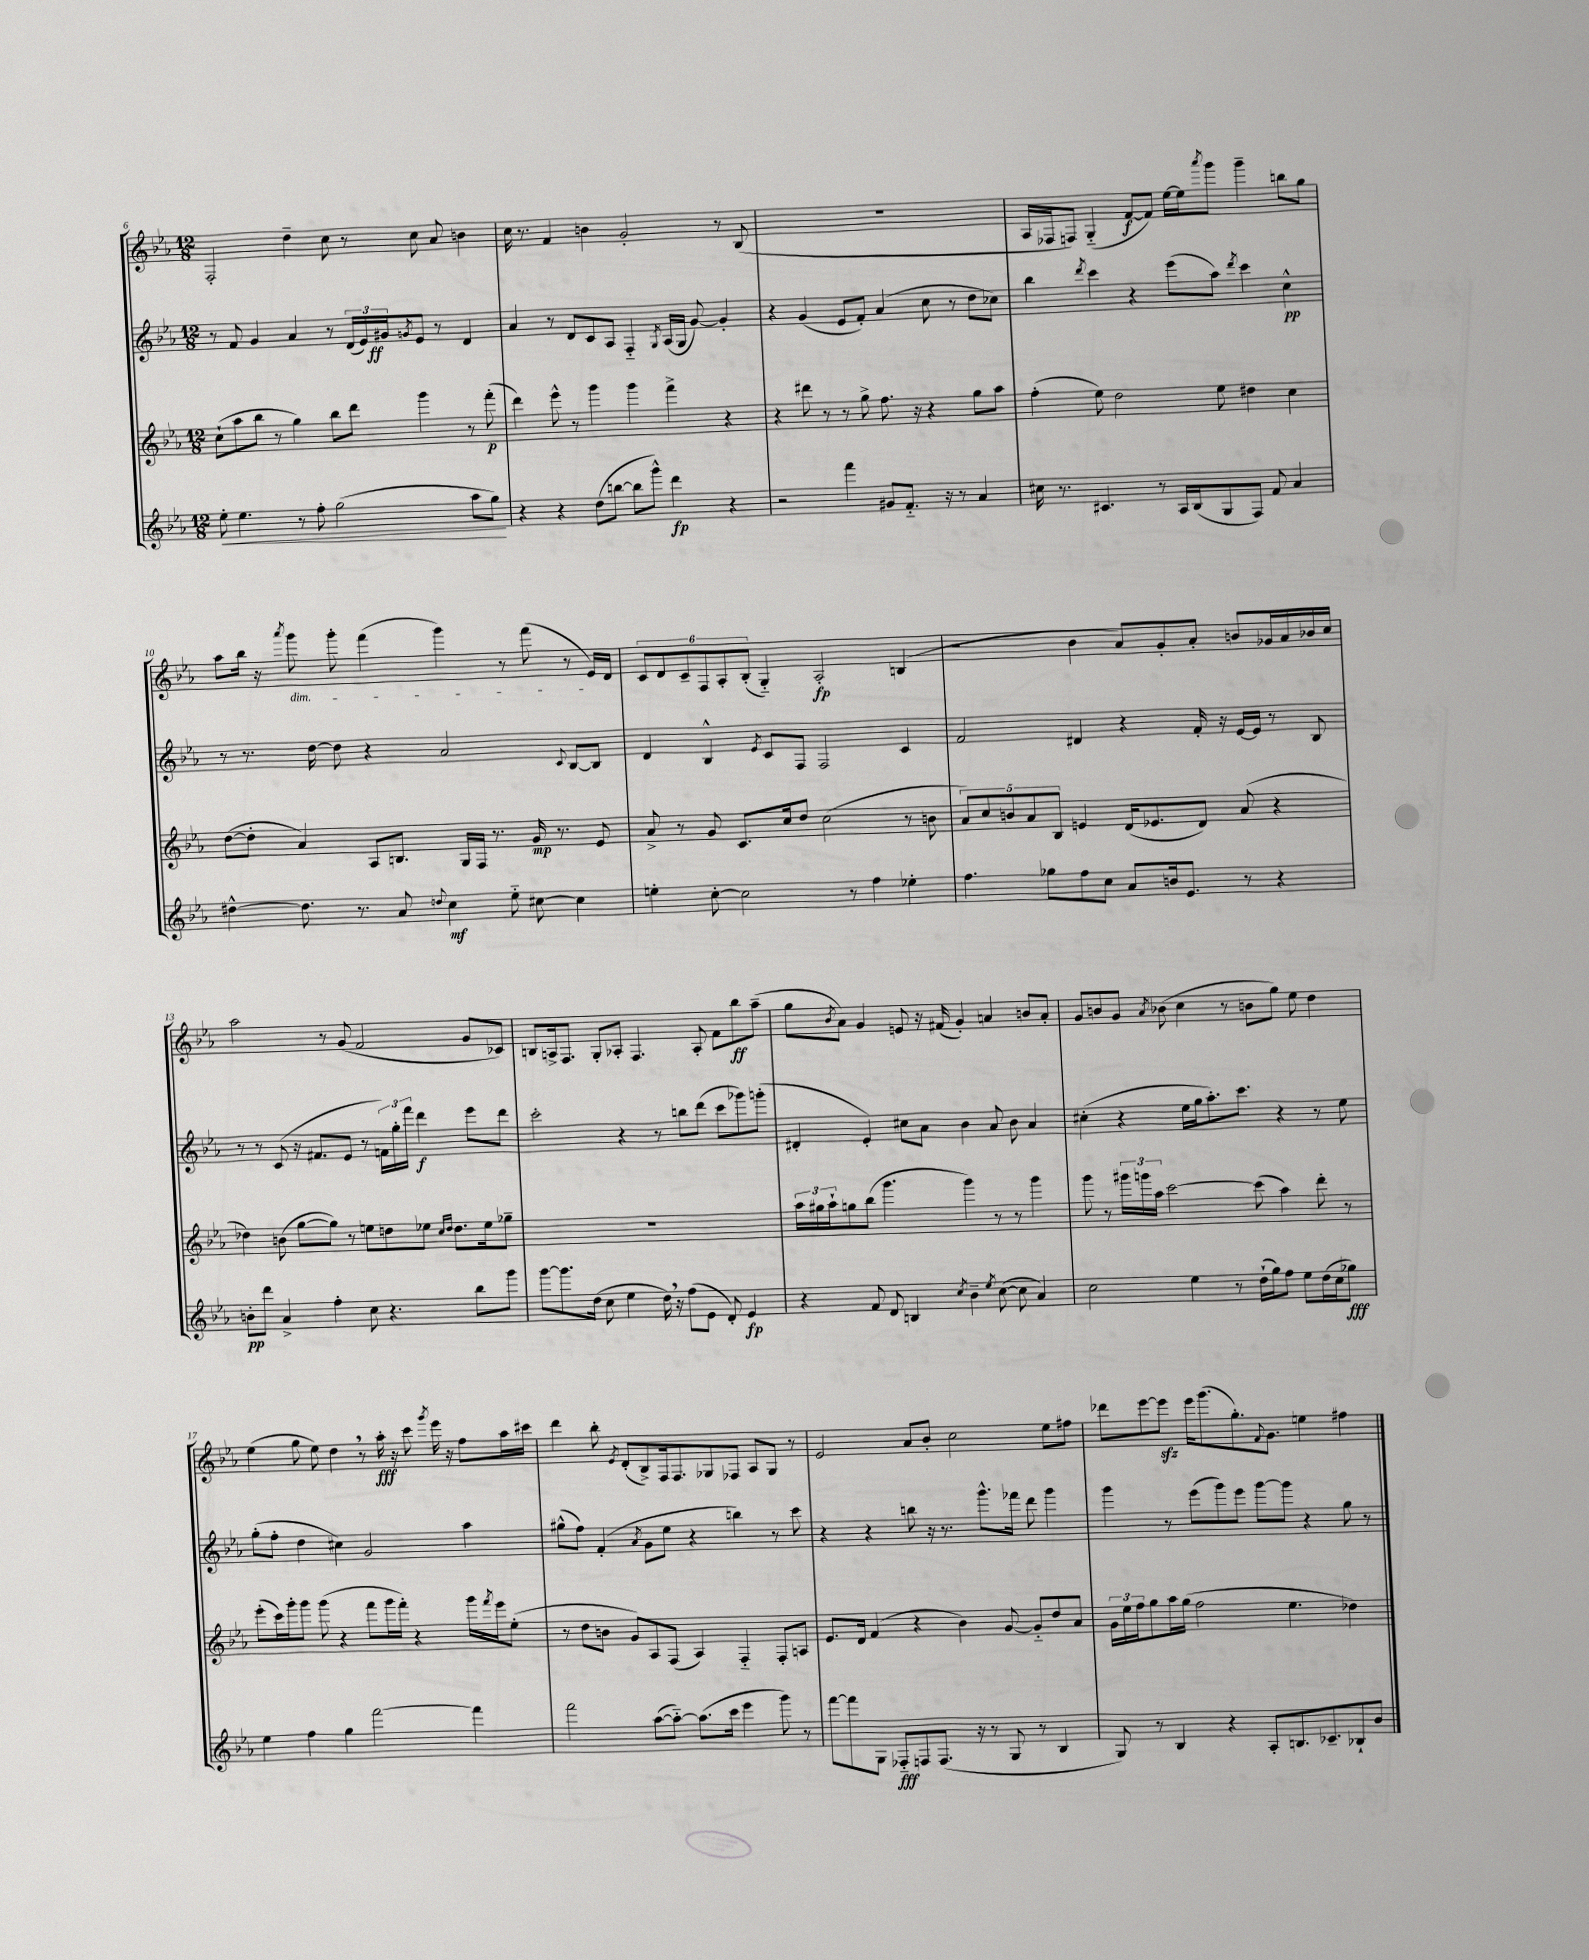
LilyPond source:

<<
\new StaffGroup <<
\new Staff = "s0" {
    \clef treble \key ees \major \numericTimeSignature \time 12/8
    f2-. d''4-- c''8 r8 c''8 aes'8 b'4 |
    c''16 r8. f'4 b'4 g'2-. r8 bes8( |
    R1. |
    aes16 fes16 f8) g4-_( f'8~\f f'8) ees''16~ ees''16 \acciaccatura { aes'''8 } g'''8 g'''4-- b''8 g''8 |
    aes''8 bes''16 r16 \acciaccatura { aes'''8 } g'''8\dim g'''8-. f'''4( g'''4) r8 f'''8( r8 ees'16\!) d'16 |
    \tuplet 6/4 { c'8 d'8 c'8-- f8 aes8-. bes8-.( } g4-_) aes2-.\fp b4( |
    r2 bes'4 aes'8) g'8-. aes'8-. b'8 ges'16 aes'16 bes'16 c''16 |
    aes''2 r8 g'8( f'2 g'8 ces'8) |
    b8 a16-> f8. g8-. aes8-. f4. aes8-. f'8 bes''8\ff aes''8--( |
    g''8 \acciaccatura { bes'8 } aes'8) g'4 e'8 r16 fis'16( g'4-.) a'4 b'8 a'8-. |
    g'8 b'8 g'8 \acciaccatura { aes'8 } bes'8( c''4 r8 b'8 g''8) ees''8 d''4 |
    ees''4( g''8 ees''8) d''4 \breathe r8 aes''16-.\fff r16 c'''8 \acciaccatura { g'''8 } ees'''16 r16 f''8 aes''16 cis'''16 |
    d'''4 bes''8-. \acciaccatura { ees'8 } d'8-.( bes8->) f16 f8. ges8 fes8 aes8 ges8 r8 |
    ees'2 aes'8 bes'8-. c''2 ees''8 fis''8 |
    des'''8 ees'''8~ ees'''8\sfz ees'''16 g'''8.( g''8.-.) \appoggiatura { f'8 } g'8. e''4 fis''4 \bar "|." |
}
\new Staff = "s1" {
    \clef treble \key ees \major \numericTimeSignature \time 12/8
    r8 f'8 g'4 aes'4 r8 \tuplet 3/2 { d'16( ees'16) gis'16\ff } \acciaccatura { g'8 } ees'8 r8 d'4 |
    aes'4 r8 d'8 c'8 aes8 f4-_ \acciaccatura { g8 } aes16( g16 g'8~) g'4-. |
    r4 g'4( ees'8 f'8-.) aes'4( c''8 r8 d''8 ces''8) |
    bes''4 \acciaccatura { d'''8 } c'''4 r4 ees'''8( aes''8) \acciaccatura { d'''8 } c'''4 c''4-^\pp |
    r8 r8. d''16~ d''8 r4 aes'2 \appoggiatura { c'8 } bes8~ bes8 |
    d'4 bes4-^ \acciaccatura { ees'8 } c'8 f8 f2 c'4 |
    f'2 dis'4 r4 f'16-. r16 ees'16~ ees'16 r8 bes8 |
    r8 r8 c'8( r16 fis'8. ees'8 r8 \tuplet 3/2 { f'16) g''16-. f'''16 } d'''4\f ees'''8 d'''8 |
    c'''2-. r4 r8 b''8 d'''8( c'''8 ges'''8) g'''8-.( |
    dis'4-. ees'4-.) cis''8 aes'8 bes'4 aes'8 bes'8 aes'4 |
    cis''4-.( r4 ees''16 g''16 aes''8.-.) c'''8. r4 r8 ees''8 |
    g''8-.( f''8-. d''4 cis''4) g'2 aes''4 |
    gis''8-^( f''8) f'4-.( \acciaccatura { aes'8 } g'8 ees''8 r4 b''4) r8 c'''8 |
    r4 r4 b''8 r16 r8. g'''8.-^ fes'''16 d'''8 g'''4 |
    g'''4 r8 ees'''8( g'''8) ees'''8 g'''8~ g'''8 r4 g''8 r8 \bar "|." |
}
\new Staff = "s2" {
    \clef treble \key ees \major \numericTimeSignature \time 12/8
    c''8-!( aes''8 bes''8 r8 g''4) bes''8 d'''8 g'''4 r8 f'''8-.\p( |
    d'''4) ees'''8-^ r8 g'''4 g'''4 f'''4-> r4 |
    r4 dis'''8 r8 r8 g''8-> f''8. r16 r4 g''8 aes''8 |
    f''4-.( ees''8) d''2 ees''8 dis''4 c''4 |
    d''8~( d''8-. aes'4) aes8 b8. g16 f16 r8. g'16\mp r8. ees'8 |
    aes'8-> r8 g'8 c'8. c''16 d''8 c''2( r8 b'8 |
    \tuplet 5/4 { aes'8) c''8 b'8 aes'8 bes8 } e'4 d'16( ees'8. d'8) aes'8( r4 |
    des''4) b'8( g''8~ g''8) r8 e''8 d''8 ees''8 \grace { c''16 d''16 } d''8. ees''16 ges''8-- |
    R1. |
    \tuplet 3/2 { aes''16 gis''16 aes''16-! } g''8 bes''8( g'''4. g'''4) r8 r8 g'''4 |
    g'''8 r8 \tuplet 3/2 { gis'''16 g'''16 aes''16 } c'''2~ c'''8( aes''4) d'''8-. r8 |
    ees'''8-.( c'''16) g'''16-. g'''8 g'''8( r4 f'''8 g'''16 f'''16-.) r4 g'''16 \acciaccatura { f'''8 } ees'''16 ees''8-.( |
    r8 d''8 b'8 g'8) aes8 f8( aes4) f4-_ f8-. a8 |
    ees'8. d'16 f'4( r4 bes'4) g'8~ g'8-_ d''8 aes'8 |
    \tuplet 3/2 { g'16 ees''16 f''16 } g''8 aes''16 g''16( f''2 ees''4. des''4) \bar "|." |
}
\new Staff = "s3" {
    \clef treble \key ees \major \numericTimeSignature \time 12/8
    ees''8-.\< ees''4. r8 f''8-. g''2( aes''8 g''8\!) |
    r4 r4 d''8( b''8~ b''8 g'''8-^) d'''4\fp r4 |
    r2 f'''4 gis'8 f'8.-_ r16 r8 aes'4 |
    cis''16 r8. cis'4. r8 aes16 bes16( g8 f8) f'8 aes'4 |
    dis''4~-^ dis''8. r8. aes'8 \appoggiatura { d''8 } c''4\mf ees''8-_ cis''8~ cis''4 |
    e''4-. c''8~-. c''2 r8 f''4 ees''4-. |
    f''4. ges''8 f''8 c''8 aes'8 b'16 ees'8. r8 r4 |
    b'8-.\pp d'''8 aes'4-> f''4-. c''8 r4. bes''8 g'''8 |
    g'''8~ g'''8. d''16( c''8 ees''4 d''16) \breathe r16 f''8( ees'8 d'8-.) ees'4\fp |
    r4 f'8 d'8 b4 \acciaccatura { c''8 } bes'4-- \acciaccatura { ees''8 } c''8~( c''8 aes'4) |
    c''2 ees''4 r8 d''16-!( g''16) f''8 ees''8 d''16( c''16 ges''8\fff) |
    ees''4 f''4 g''4 f'''2~ f'''4 |
    f'''2 aes''8~( aes''8~-_) aes''8.( c'''16 ees'''4 g'''8) r8 |
    f'''8~ f'''8 g8 fes8-_\fff f8 f8.( r16 r8 g8 r8 bes4 |
    g8) r8 bes4 r4 aes8-. b8. ces'8.-- bes8-! bes'8 \bar "|." |
}
>>
>>
\layout { \context { \Score currentBarNumber = #6 } }
